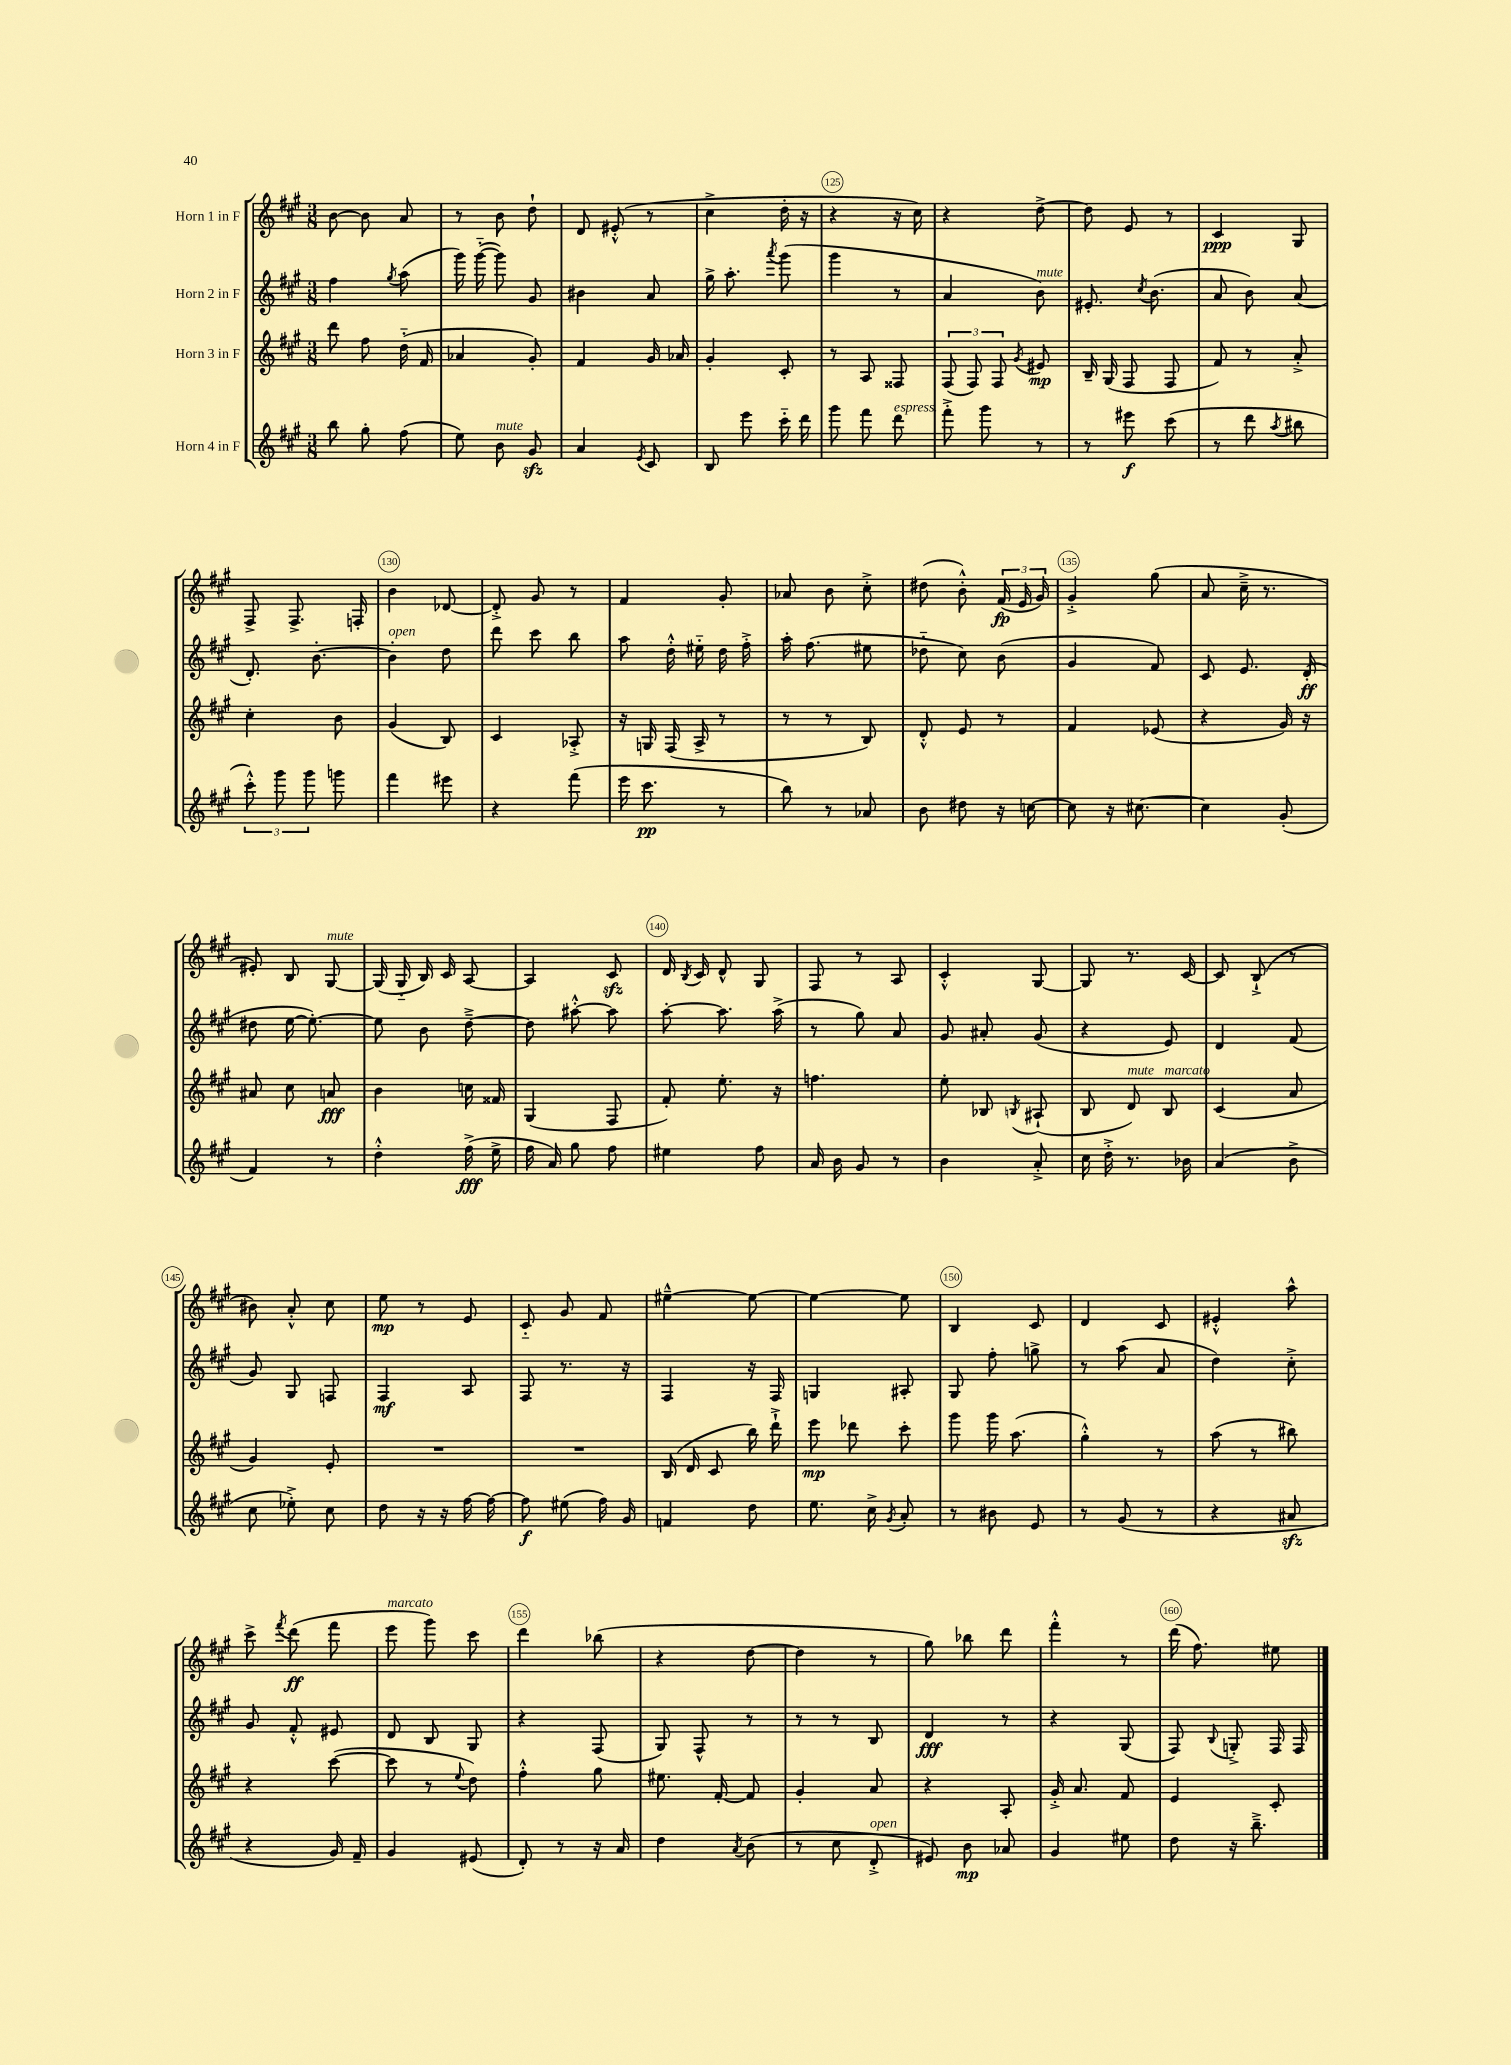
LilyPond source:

<<
\new StaffGroup <<
\new Staff = "s0" \with { instrumentName = "Horn 1 in F" } {
    \clef treble \key a \major \numericTimeSignature \time 3/8
    \autoBeamOff b'8~ b'8 a'8 |
    r8 b'8 d''8-! |
    d'8 eis'8-.-^( r8 |
    cis''4-> d''16-. r16 |
    r4 r16 cis''16) |
    r4 d''8~-> |
    d''8 e'8 r8 |
    cis'4\ppp gis8 |
    fis8-> fis8.-> f16-. |
    b'4 des'8~ |
    des'8-.-> gis'8 r8 |
    fis'4 gis'8-. |
    aes'8 b'8 cis''8-.-> |
    dis''8( b'8-.-^) \tuplet 3/2 { fis'16\fp( e'16 gis'16) } |
    gis'4-.-> gis''8( |
    a'8 cis''16---> r8. |
    eis'8-.) b8 gis8~^\markup { \italic "mute" } |
    gis16( gis16-_ b16) cis'16 a8~ |
    a4 cis'8\sfz |
    d'16 \acciaccatura { b8 } cis'16 d'8-^ gis8 |
    fis8 r8 a8 |
    cis'4-.-^ gis8~ |
    gis8 r8. cis'16~ |
    cis'8 b8-!->( r8 |
    bis'8) a'8-.-^ cis''8 |
    e''8\mp r8 e'8 |
    cis'8-_ gis'8 fis'8 |
    eis''4~---^ eis''8~ |
    eis''4~ eis''8 |
    b4 cis'8 |
    d'4 cis'8 |
    eis'4-.-^ a''8-^ |
    cis'''8-> \acciaccatura { fis'''8 } d'''8\ff( fis'''8 |
    e'''8^\markup { \italic "marcato" } gis'''8) cis'''8 |
    d'''4 bes''8( |
    r4 d''8~ |
    d''4 r8 |
    gis''8) bes''8 d'''8 |
    fis'''4-.-^ r8 |
    d'''16( fis''8.) eis''8 \bar "|." |
}
\new Staff = "s1" \with { instrumentName = "Horn 2 in F" } {
    \clef treble \key a \major \numericTimeSignature \time 3/8
    \autoBeamOff fis''4 \acciaccatura { gis''8 } a''8( |
    gis'''16) gis'''16~-_( gis'''8) gis'8 |
    bis'4 a'8 |
    gis''16-> a''8.-. \acciaccatura { a'''8 } gis'''8( |
    gis'''4 r8 |
    a'4 b'8^\markup { \italic "mute" }) |
    eis'8.-. \acciaccatura { cis''8 } b'8.( |
    a'8 b'8) a'8( |
    d'8.-.) b'8.~-. |
    b'4-.^\markup { \italic "open" } d''8 |
    d'''8 cis'''8 b''8 |
    a''8 d''16-.-^ eis''16-_ d''16 fis''16-.-> |
    a''16-. fis''8.( eis''8 |
    des''8-_ cis''8) b'8( |
    gis'4 fis'8) |
    cis'8 e'8. d'16-.\ff( |
    dis''8 e''16~ e''8.~-.) |
    e''8 b'8 d''8~---> |
    d''8 ais''8~-.-^ ais''8 |
    a''8~-. a''8. a''16->( |
    r8 gis''8) a'8 |
    gis'8 ais'8-. gis'8( |
    r4 e'8) |
    d'4 fis'8( |
    gis'8) gis8 f8 |
    fis4\mf a8 |
    fis8 r8. r16 |
    fis4 r16 fis16 |
    g4 ais8-. |
    gis8 fis''8-. g''8-> |
    r8 a''8( a'8 |
    d''4) cis''8-.-> |
    gis'8 fis'8-.-^ eis'8 |
    d'8 b8 gis8 |
    r4 fis8( |
    gis8) fis8-^ r8 |
    r8 r8 b8 |
    d'4\fff r8 |
    r4 gis8( |
    fis8) \appoggiatura { b8 } g8-.-> fis16 fis16 \bar "|." |
}
\new Staff = "s2" \with { instrumentName = "Horn 3 in F" } {
    \clef treble \key a \major \numericTimeSignature \time 3/8
    \autoBeamOff d'''8 fis''8 d''16-_( fis'16 |
    aes'4 gis'8-.) |
    fis'4 gis'16 aes'16 |
    gis'4-. cis'8-. |
    r8 a8 fisis8 |
    \tuplet 3/2 { fis8( fis8) fis8 } \acciaccatura { gis'8 } eis'8\mp |
    b16-- gis16( fis8 fis8 |
    fis'8) r8 a'8-.-> |
    cis''4-. b'8 |
    gis'4( b8) |
    cis'4 aes8-.-> |
    r16 g16 fis16( a16-> r8 |
    r8 r8 b8) |
    d'8-.-^ e'8 r8 |
    fis'4 ees'8( |
    r4 gis'16) r16 |
    ais'8 cis''8 a'8\fff |
    b'4 c''16 fisis'16 |
    gis4( fis8 |
    fis'8-.) e''8.-. r16 |
    f''4. |
    e''8-. bes8 \acciaccatura { b8 } ais8-!( |
    b8 d'8^\markup { \italic "mute" }) b8^\markup { \italic "marcato" } |
    cis'4( a'8 |
    gis'4) e'8-. |
    R4. |
    R4. |
    b16( d'16 cis'8 b''16) d'''16-!-> |
    e'''8\mp des'''8 cis'''8-. |
    gis'''8 gis'''16 a''8.( |
    gis''4-.-^) r8 |
    a''8( r8 bis''8) |
    r4 cis'''8~( |
    cis'''8 r8 \appoggiatura { e''8 } d''8) |
    fis''4-.-^ gis''8 |
    eis''8. fis'16~-. fis'8 |
    gis'4-. a'8 |
    r4 a8-. |
    gis'16-.-> a'8. fis'8 |
    e'4 cis'8-. \bar "|." |
}
\new Staff = "s3" \with { instrumentName = "Horn 4 in F" } {
    \clef treble \key a \major \numericTimeSignature \time 3/8
    \autoBeamOff b''8 gis''8-. fis''8( |
    e''8) b'8^\markup { \italic "mute" } gis'8\sfz |
    a'4 \acciaccatura { e'8 } cis'8 |
    b8 e'''8 cis'''16-_ d'''16 |
    gis'''8 fis'''8 d'''8^\markup { \italic "espress." } |
    fis'''8-.-> gis'''8 r8 |
    r8 eis'''8\f cis'''8( |
    r8 d'''8 \acciaccatura { a''8 } bis''8 |
    \tuplet 3/2 { cis'''8-.-^) gis'''8 gis'''8 } g'''8 |
    fis'''4 eis'''8 |
    r4 fis'''8( |
    e'''16 cis'''8.\pp r8 |
    b''8) r8 aes'8 |
    b'8 dis''8 r16 c''16~ |
    c''8 r16 cis''8.~ |
    cis''4 gis'8-.( |
    fis'4) r8 |
    d''4-.-^ fis''16->\fff( e''16-> |
    fis''16 a'16) gis''8 fis''8 |
    eis''4 fis''8 |
    a'16 b'16 gis'8 r8 |
    b'4 a'8-.-> |
    cis''16 d''16-.-> r8. bes'16 |
    a'4( b'8-> |
    cis''8 ees''8-.->) cis''8 |
    d''8 r16 r16 fis''16~ fis''16~ |
    fis''8\f eis''8( fis''16) gis'16 |
    f'4 d''8 |
    e''8. cis''16-> \acciaccatura { gis'8 } a'8-. |
    r8 bis'8 e'8 |
    r8 gis'8( r8 |
    r4 ais'8\sfz |
    r4 gis'16) fis'16-- |
    gis'4 eis'8( |
    d'8-.) r8 r16 a'16 |
    d''4 \acciaccatura { a'8 } b'8( |
    r8 cis''8 d'8-.->^\markup { \italic "open" } |
    eis'8) b'8\mp aes'8 |
    gis'4 eis''8 |
    d''8 r16 b''8.---> \bar "|." |
}
>>
>>
\layout { \context { \Score currentBarNumber = #121 \override BarNumber.break-visibility = ##(#f #t #t) barNumberVisibility = #(every-nth-bar-number-visible 5) \override BarNumber.stencil = #(make-stencil-circler 0.1 0.3 ly:text-interface::print) } }
